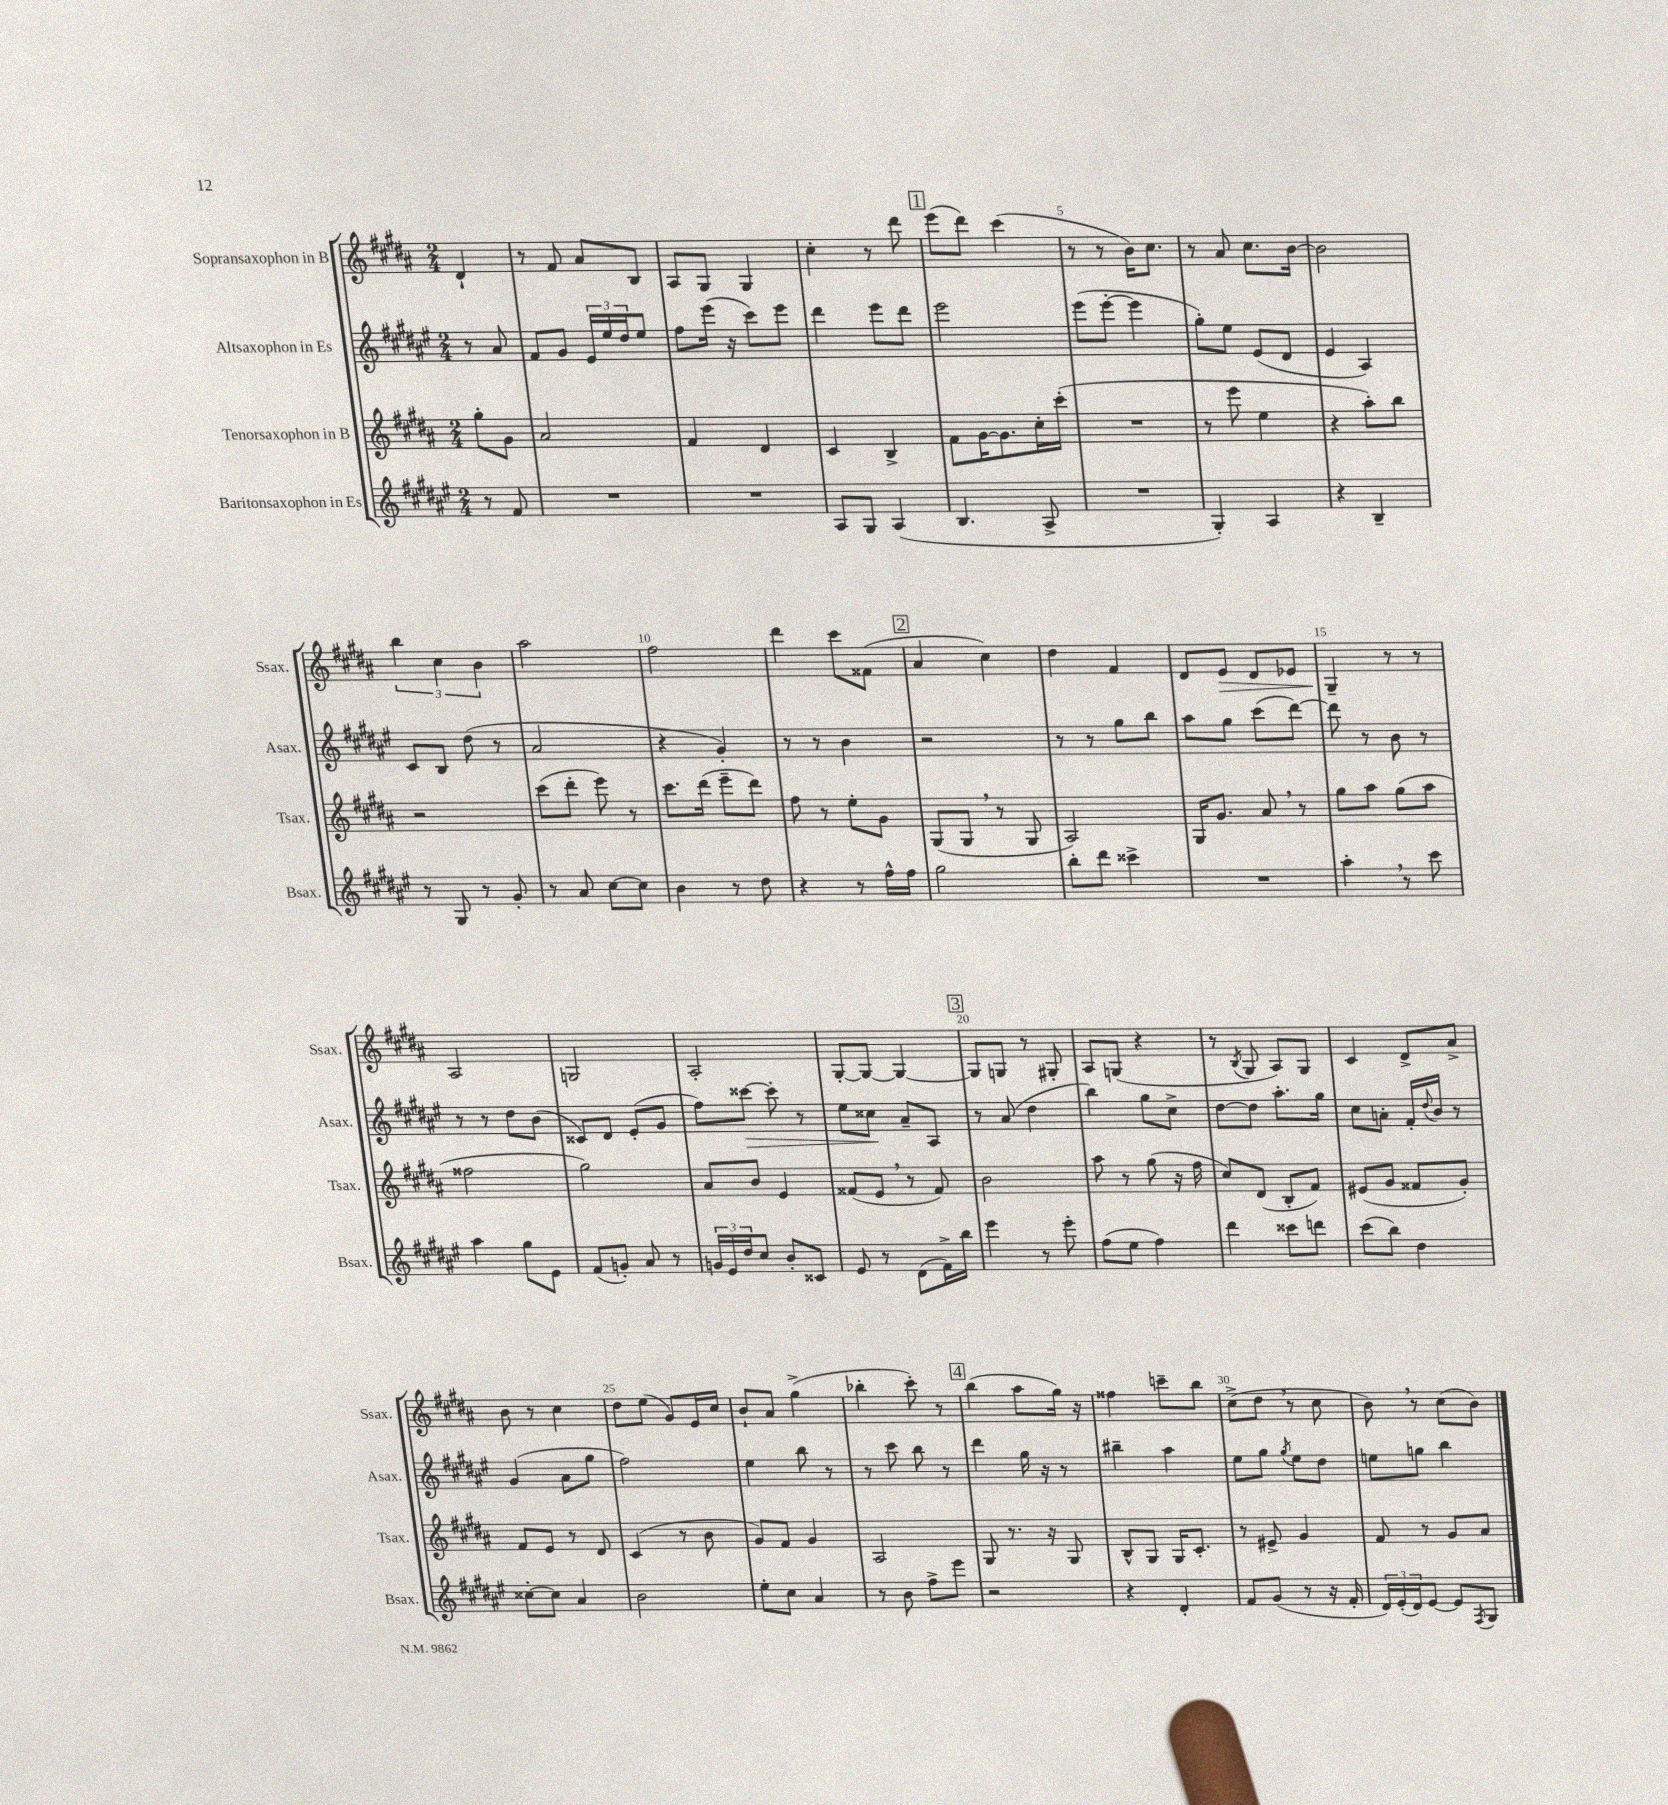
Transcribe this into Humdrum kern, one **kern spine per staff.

**kern	**kern	**kern	**kern
*staff4	*staff3	*staff2	*staff1
*clefG2	*clefG2	*clefG2	*clefG2
*k[f#c#g#d#a#e#]	*k[f#c#g#d#a#]	*k[f#c#g#d#a#e#]	*k[f#c#g#d#a#]
*M2/4	*M2/4	*M2/4	*M2/4
8r	8gg#'	8r	4d#`
8f#	8g#	8a#	.
=	=	=	=
2r	2a#	8f#	8r
.	.	8g#	8f#
.	.	24e#	8a#
.	.	24ee#	.
.	.	24dd#	.
.	.	8ee#	8B
=	=	=	=
2r	4f#	8ff#	8A#
.	.	(16eee#	8G#
.	.	16r	.
.	4d#	8ccc#)	4G#
.	.	8eee#	.
=	=	=	=
8A#	4c#	4ddd#	4cc#'
8G#	.	.	.
(4A#	4B^	8eee#	8r
.	.	8ddd#	8ddd#
=	=	=	=
4.B	8f#	2eee#	(8eee
.	[16g#	.	8ddd#)
.	8.g#]	.	.
.	.	.	(4ccc#
8A#^	16cc#'	.	.
.	(16ccc#'	.	.
=	=	=	=
2r	2r	(8eee#	8r
.	.	[8eee#'	8r
.	.	4eee#]	16b)
.	.	.	8.cc#
=	=	=	=
4G#')	8r	8gg#')	8r
.	8eee	8ee#	8a#
4A#	4ee	(8e#	8.cc#
.	.	8d#	.
.	.	.	[16b
=	=	=	=
4r	4r	4e#	2b]
4B~	8aa#')	4A#)	.
.	8bb	.	.
=	=	=	=
8r	2r	8c#	6bb
8G#	.	8B	.
.	.	.	6cc#
8r	.	(8dd#	.
.	.	.	6b
8g#'	.	8r	.
=	=	=	=
8r	(8ccc#	2a#	2aa#
8a#	8ddd#'	.	.
[8cc#	8eee)	.	.
8cc#]	8r	.	.
=	=	=	=
4b	8.ccc#	4r	2ff#
.	(16ddd#	.	.
8r	8eee~	4g#')	.
8dd#	8ddd#)	.	.
=	=	=	=
4r	8ff#	8r	4ddd#
.	8r	8r	.
8r	8ee'	4b	8ccc#
16ff#^^	8g#	.	(8f##
16ff#	.	.	.
=	=	=	=
2gg#	(8G#	2r	4a#
.	8G#	.	.
.	8r	.	4cc#)
.	8G#	.	.
=	=	=	=
8bb'	2A#)	8r	4dd#
8ddd#	.	8r	.
4ccc##^	.	8gg#	4f#
.	.	8bb	.
=	=	=	=
2r	16G#	8aa#	8d#
.	8.g#	.	.
.	.	8gg#	8e
.	8a#	(8ccc#	8d#
.	8r	[8ddd#)	8e-
=	=	=	=
4aa#'	8gg#	8ddd#]	4G#~
.	8aa#	8r	.
8r	(8gg#	8b	8r
8ccc#	8aa#	8r	8r
=	=	=	=
4aa#	2ff##	8r	2A#
.	.	8r	.
8gg#	.	8dd#	.
8e#	.	(8b	.
=	=	=	=
(8f#	2gg#)	8c##)	2G
8g')	.	8d#	.
8a#	.	(8e#'	.
8r	.	8g#	.
=	=	=	=
24g	8a#	8ff#)	2A#'
24e#	.	.	.
24dd#	.	.	.
8cc#	8b	[8ccc##	.
8b'	4e	8ccc##']	.
8c##	.	8r	.
=	=	=	=
8e#	(8f##	8ee#	[8G#'
8r	8e	8cc##	8G#_
(8d#	8r	8a#~	4G#_
16f#^)	8f##)	8A#	.
16bb	.	.	.
=	=	=	=
4eee#	2b	8r	8G#]
.	.	(8a#	8G
8r	.	4dd#	8r
8eee#'	.	.	8G#'
=	=	=	=
(8ff#	8aa#	4bb)	8A#
8ee#	8r	.	(8G
4ff#)	(8gg#	8gg#	4r
.	16r	8cc#^	.
.	16ff#	.	.
=	=	=	=
4ddd#	8cc#)	[8dd#	8r
.	.	.	8qB
.	(8d#	8dd#]	8G#
8ccc##	8B'	8.aa#'	8A#)
8ddd	8f#)	.	8G#
.	.	16gg#	.
=	=	=	=
(8ccc#	(8e#	8cc#	4c#
8bb)	8g#	8a'	.
4dd#	8f##	16f#'	8d#^
.	.	8qqdd#	.
.	.	16b	.
.	8g#')	8r	8a#^
=	=	=	=
[8cc##'	8f#	(4g#	8b
8cc##]	8e	.	8r
4a#	8r	8a#	4cc#
.	8d#	8gg#	.
=	=	=	=
2b	(4c#	2ff#)	8dd#
.	.	.	(8ee
.	8r	.	8g#)
.	8b	.	16e
.	.	.	16cc#
=	=	=	=
8ee#'	8g#)	4ee#	8b`
8cc#	8f#	.	8a#
4a#	4g#	8bb	(4gg#^
.	.	8r	.
=	=	=	=
8r	2A#	8r	4bb-'
8b	.	8ccc#	.
8ff#^	.	8bb	8ccc#')
8eee#	.	8r	8r
=	=	=	=
2r	8G#	4ddd#	(4bb
.	8.r	.	.
.	.	16gg#	8aa#
.	16r	16r	.
.	8G#	8r	16gg#)
.	.	.	16r
=	=	=	=
4r	8B^^	4bb#~	4ff##
.	8G#	.	.
4d#'	16G#	4aa#	8ccc~
.	8.c#'	.	.
.	.	.	8bb
=	=	=	=
8f#	8r	8ee#	(8cc#^
(8g#	8e#^	8gg#	8dd#
.	.	8qgg#	.
8r	4g#	8ee#	8r
16r	.	8dd#	8cc#
16f#'	.	.	.
=	=	=	=
24d#)	8f#	8ee	8b)
(24e#'	.	.	.
24d#)	.	.	.
[8e#	8r	8gg	8r
8e#]	8g#	4bb	(8cc#
8qF#	.	.	.
8G#	8a#	.	8b)
==	==	==	==
*-	*-	*-	*-
